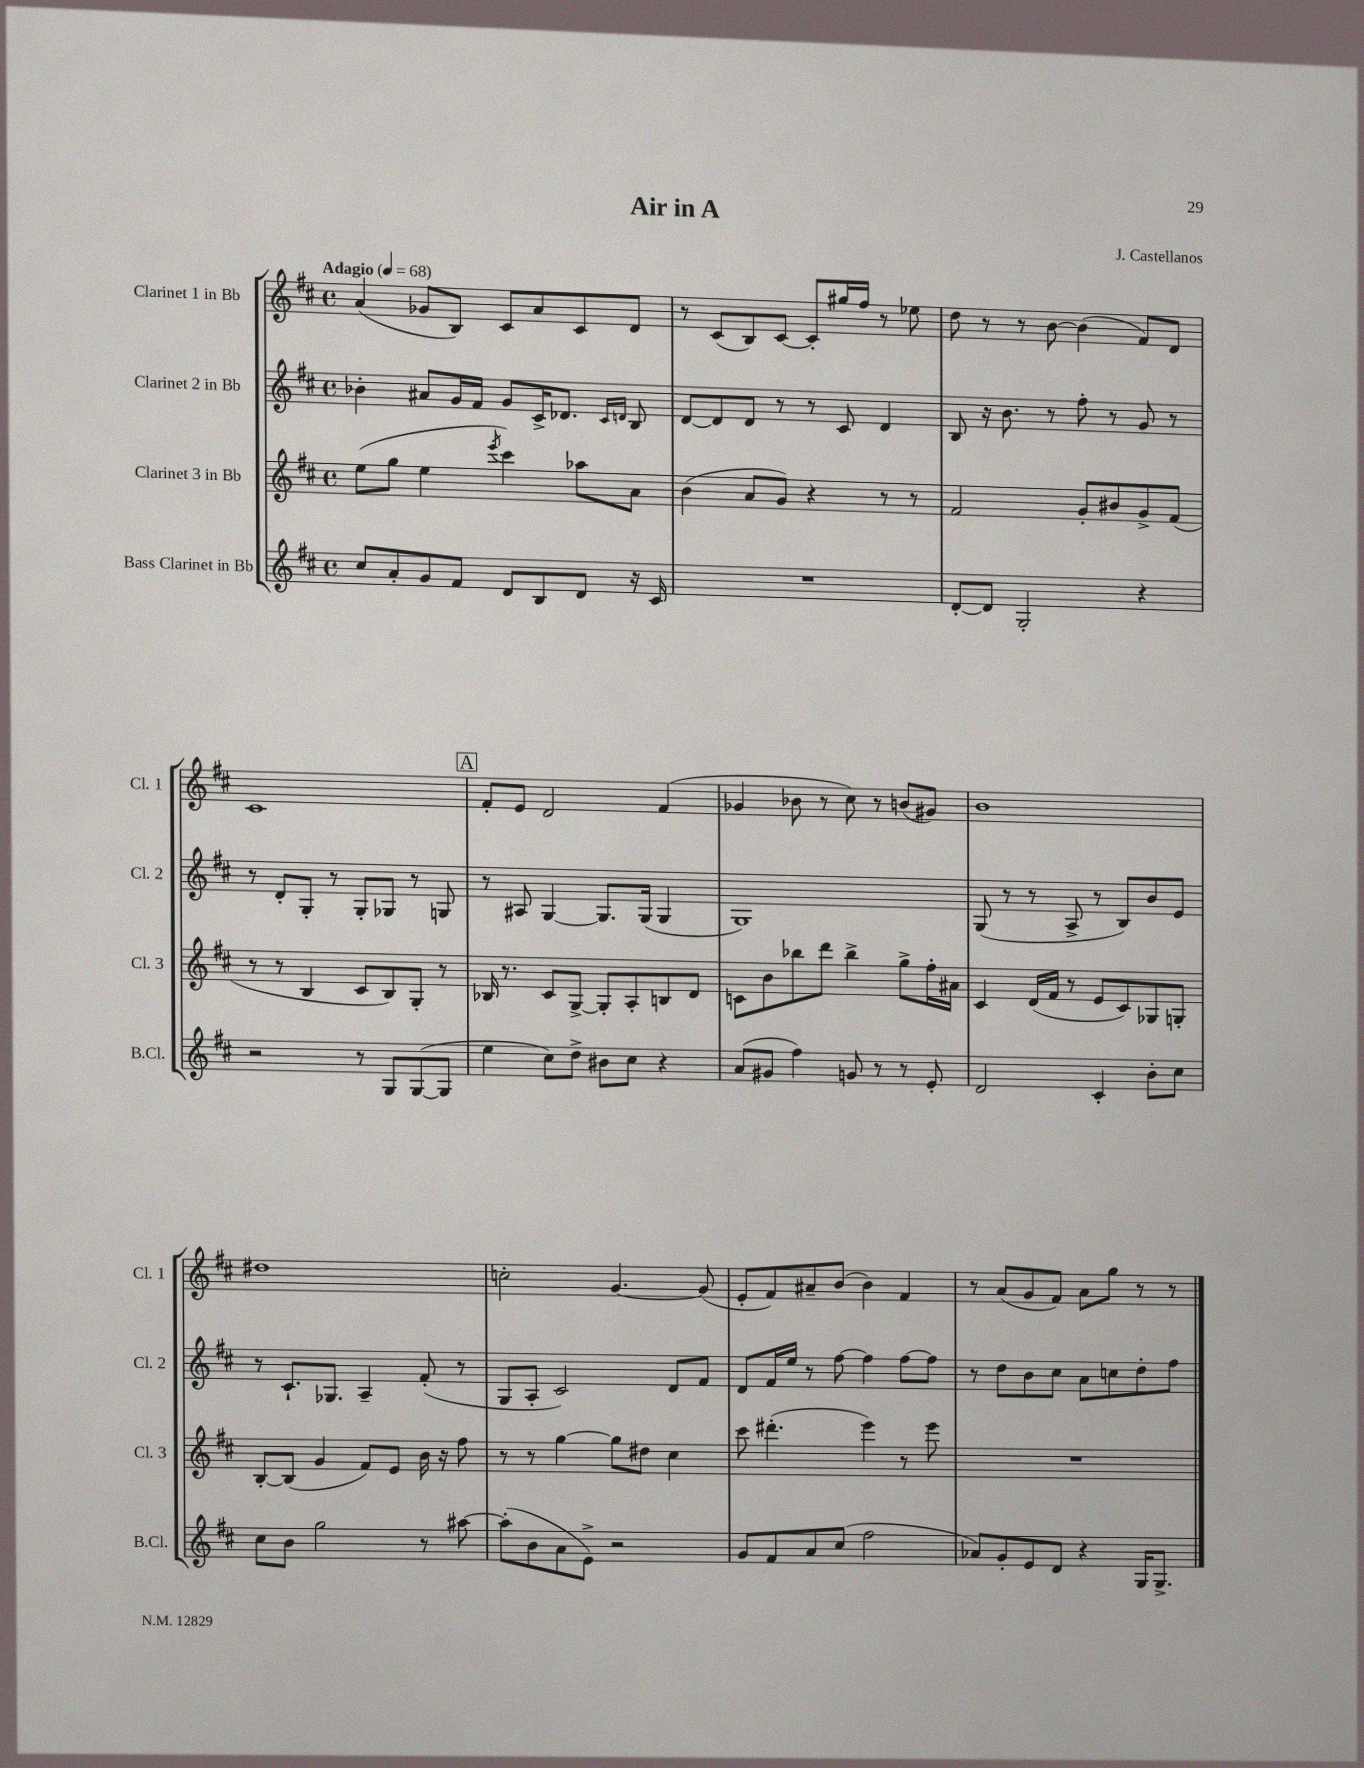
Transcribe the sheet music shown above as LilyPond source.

\header { title = "Air in A" composer = "J. Castellanos" }
<<
\new StaffGroup <<
\new Staff = "s0" \with { instrumentName = "Clarinet 1 in Bb" shortInstrumentName = "Cl. 1" } {
    \clef treble \key d \major \defaultTimeSignature \time 4/4 \tempo "Adagio" 4 = 68
    a'4( ges'8 b8) cis'8 a'8 cis'8 d'8 |
    r8 cis'8( b8) cis'8~ cis'8-. gis''16 fis''16 r8 ees''8 |
    d''8 r8 r8 b'8~ b'4( fis'8) d'8 |
    cis'1 |
    \mark \markup { \box "A" } fis'8-. e'8 d'2 fis'4( |
    ges'4 bes'8 r8 cis''8) r8 b'8( gis'8) |
    b'1 |
    dis''1 |
    c''2-. g'4.~ g'8( |
    e'8-. fis'8) ais'8-- b'8( b'4) fis'4 |
    r8 a'8( g'8 fis'8) a'8 g''8 r8 r8 \bar "|." |
}
\new Staff = "s1" \with { instrumentName = "Clarinet 2 in Bb" shortInstrumentName = "Cl. 2" } {
    \clef treble \key d \major \defaultTimeSignature \time 4/4
    bes'4-. ais'8 g'16 fis'16 g'8 cis'16-> des'8. \grace { cis'16 d'16 } b8 |
    d'8~ d'8 d'8 r8 r8 cis'8 d'4 |
    b8 r16 b'8. r8 fis''8-. r8 g'8 r8 |
    r8 d'8-. g8-. r8 g8-. ges8 r8 g8 |
    \mark \markup { \box "A" } r8 ais8 g4~ g8. g16( g4 |
    g1) |
    g8( r8 r8 a8-> r8 b8) b'8 e'8 |
    r8 cis'8.-! ges8. a4-- fis'8-.( r8 |
    g8 a8-. cis'2) d'8 fis'8 |
    d'8 fis'16 e''16 r8 fis''8~ fis''4 fis''8~ fis''8 |
    r8 d''8 b'8 cis''8 a'8 c''8 d''8-. fis''8 \bar "|." |
}
\new Staff = "s2" \with { instrumentName = "Clarinet 3 in Bb" shortInstrumentName = "Cl. 3" } {
    \clef treble \key d \major \defaultTimeSignature \time 4/4
    e''8( g''8 e''4 \acciaccatura { e'''8 } cis'''4) aes''8 a'8 |
    b'4( a'8 g'8) r4 r8 r8 |
    fis'2 g'8-. bis'8 g'8-> fis'8( |
    r8 r8 b4 cis'8 b8) g8-. r8 |
    \mark \markup { \box "A" } bes16 r8. cis'8 g8~-> g8-. a8-. b8 d'8 |
    c'8 b'8 bes''8 d'''8 bes''4-> g''8-> fis''16-. ais'16 |
    cis'4 d'16( fis'16 r8 e'8 cis'8) ges8 g8-. |
    b8~-. b8( g'4 fis'8) e'8 b'16 r16 fis''8 |
    r8 r8 g''4~ g''8 dis''8 cis''4 |
    cis'''8 dis'''4.-.( e'''4) r8 e'''8 |
    R1 \bar "|." |
}
\new Staff = "s3" \with { instrumentName = "Bass Clarinet in Bb" shortInstrumentName = "B.Cl." } {
    \clef treble \key d \major \defaultTimeSignature \time 4/4
    cis''8 a'8-. g'8 fis'8 d'8 b8 d'8 r16 cis'16 |
    R1 |
    d'8~-. d'8 g2-. r4 |
    r2 r8 g8 g8~( g8 |
    \mark \markup { \box "A" } e''4 cis''8) d''8-> bis'8 cis''8 r4 |
    a'8( gis'8 fis''4) g'8 r8 r8 e'8-. |
    d'2 cis'4-. b'8-. cis''8 |
    cis''8 b'8 g''2 r8 ais''8~ |
    ais''8-.( b'8 a'8 e'8->) r2 |
    g'8 fis'8 a'8 cis''8( fis''2 |
    aes'8) g'8-. e'8 d'8 r4 g16 g8.-> \bar "|." |
}
>>
>>
\layout { \context { \Score \remove "Bar_number_engraver" } }
